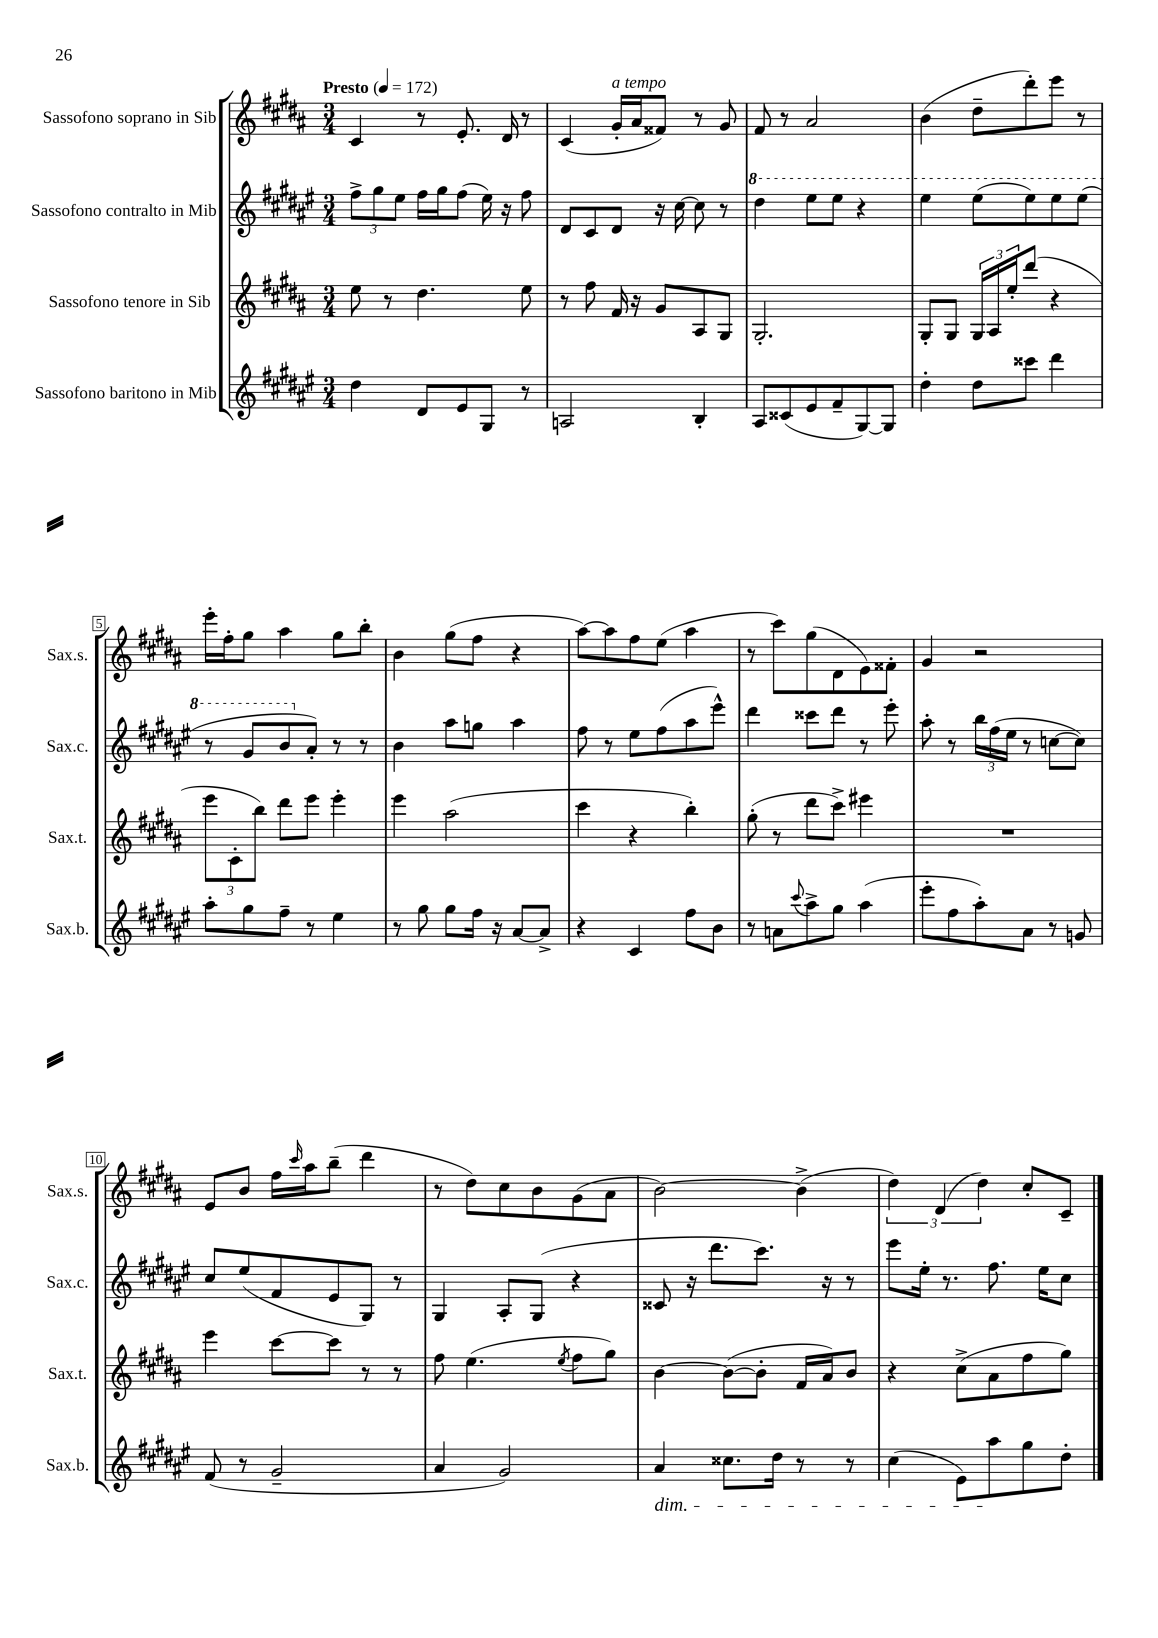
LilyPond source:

<<
\new StaffGroup <<
\new Staff = "s0" \with { instrumentName = "Sassofono soprano in Sib" shortInstrumentName = "Sax.s." } {
    \clef treble \key b \major \numericTimeSignature \time 3/4 \tempo "Presto" 4 = 172
    cis'4 r8 e'8.-. dis'16 r8 |
    cis'4( gis'16-.^\markup { \italic "a tempo" } ais'16 fisis'8) r8 gis'8 |
    fis'8 r8 ais'2 |
    b'4( dis''8-- dis'''8-.) e'''8 r8 |
    e'''16-. fis''16-. gis''8 ais''4 gis''8 b''8-. |
    b'4 gis''8( fis''8 r4 |
    ais''8~) ais''8 fis''8 e''8( ais''4 |
    r8 cis'''8) gis''8( dis'8 e'8) fisis'8-. |
    gis'4 r2 |
    e'8 b'8 fis''16 \grace { cis'''16 } ais''16 b''8--( dis'''4 |
    r8 dis''8) cis''8 b'8 gis'8( ais'8 |
    b'2~) b'4->( |
    \tuplet 3/2 { dis''4) dis'4( dis''4) } cis''8-. cis'8-- \bar "|." |
}
\new Staff = "s1" \with { instrumentName = "Sassofono contralto in Mib" shortInstrumentName = "Sax.c." } {
    \clef treble \key fis \major \numericTimeSignature \time 3/4
    \tuplet 3/2 { fis''8-> gis''8 eis''8 } fis''16 gis''16 fis''8( eis''16) r16 fis''8 |
    dis'8 cis'8 dis'8 r16 cis''16~ cis''8 r8 |
    \ottava #1 dis'''4 eis'''8 eis'''8 r4 |
    eis'''4 eis'''8( eis'''8) eis'''8 eis'''8( |
    r8 gis''8 b''8 \ottava #0 ais'8-.) r8 r8 |
    b'4 ais''8 g''8 ais''4 |
    fis''8 r8 eis''8 fis''8( ais''8 eis'''8-^) |
    dis'''4 cisis'''8 dis'''8 r8 eis'''8-. |
    ais''8-. r8 \tuplet 3/2 { b''16 fis''16( eis''16 } r8 c''8~ c''8) |
    cis''8 eis''8( fis'8 eis'8 gis8) r8 |
    gis4 ais8-. gis8( r4 |
    cisis'8 r16 dis'''8. cis'''8.) r16 r8 |
    eis'''8 eis''16-. r8. fis''8. eis''16 cis''8 \bar "|." |
}
\new Staff = "s2" \with { instrumentName = "Sassofono tenore in Sib" shortInstrumentName = "Sax.t." } {
    \clef treble \key b \major \numericTimeSignature \time 3/4
    e''8 r8 dis''4. e''8 |
    r8 fis''8 fis'16 r16 gis'8 ais8 gis8 |
    gis2.-. |
    gis8-. gis8 \tuplet 3/2 { gis16 ais16 e''16-. } dis'''8( r4 |
    \tuplet 3/2 { e'''8 cis'8-. b''8) } dis'''8 e'''8 e'''4-. |
    e'''4 ais''2( |
    cis'''4 r4 b''4-.) |
    gis''8-.( r8 dis'''8 cis'''8->) eis'''4 |
    R2. |
    e'''4 cis'''8~ cis'''8 r8 r8 |
    fis''8 e''4.( \acciaccatura { e''8 } fis''8 gis''8) |
    b'4~ b'8~( b'8-. fis'16 ais'16) b'8 |
    r4 cis''8->( ais'8 fis''8 gis''8) \bar "|." |
}
\new Staff = "s3" \with { instrumentName = "Sassofono baritono in Mib" shortInstrumentName = "Sax.b." } {
    \clef treble \key fis \major \numericTimeSignature \time 3/4
    dis''4 dis'8 eis'8 gis8 r8 |
    a2 b4-. |
    ais8 cisis'8( eis'8 fis'8-- gis8~) gis8 |
    dis''4-. dis''8 cisis'''8 dis'''4 |
    ais''8-. gis''8 fis''8-- r8 eis''4 |
    r8 gis''8 gis''8 fis''16 r16 ais'8~ ais'8-> |
    r4 cis'4 fis''8 b'8 |
    r8 a'8 \appoggiatura { cis'''8 } ais''8-> gis''8 ais''4( |
    eis'''8-. fis''8 ais''8-.) ais'8 r8 g'8 |
    fis'8( r8 gis'2-- |
    ais'4 gis'2) |
    ais'4\dim cisis''8. dis''16 r8 r8 |
    cis''4( eis'8) ais''8\! gis''8 dis''8-. \bar "|." |
}
>>
>>
\layout { \context { \Score \override BarNumber.stencil = #(make-stencil-boxer 0.1 0.3 ly:text-interface::print) } }
